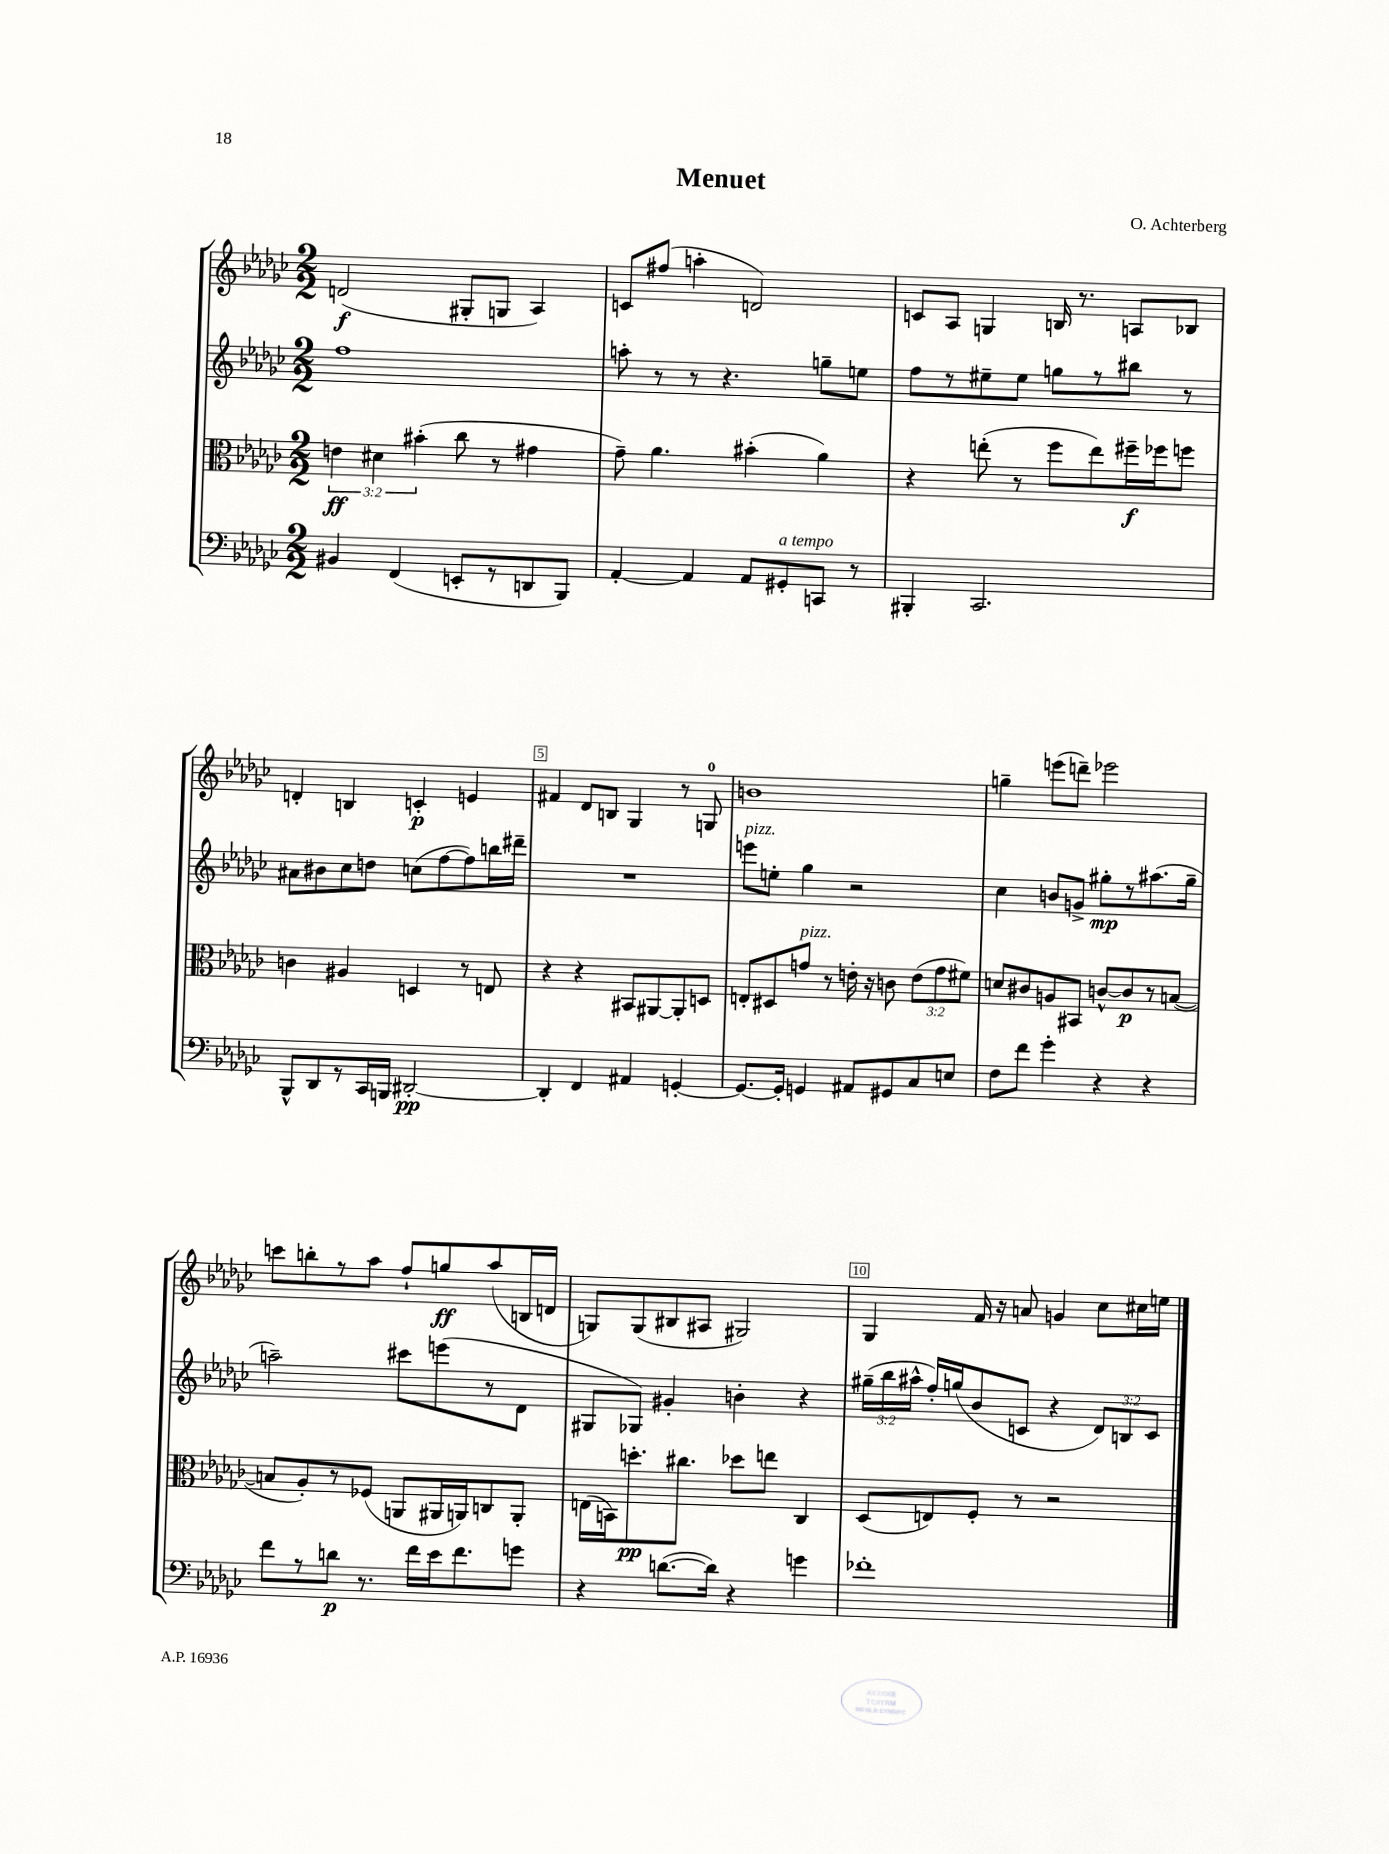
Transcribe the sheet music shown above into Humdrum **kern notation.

**kern	**kern	**kern	**kern
*staff4	*staff3	*staff2	*staff1
*clefF4	*clefC3	*clefG2	*clefG2
*k[b-e-a-d-g-c-]	*k[b-e-a-d-g-c-]	*k[b-e-a-d-g-c-]	*k[b-e-a-d-g-c-]
*M2/2	*M2/2	*M2/2	*M2/2
4BB#	6e	1ff	(2d
.	6d#	.	.
(4FF	.	.	.
.	(6b#'	.	.
8EE'	8cc-	.	8G#'
8r	8r	.	8G
8DD	4g#	.	4A-)
8BBB-)	.	.	.
=	=	=	=
[4AA-'	8g-~)	8aa'	8c
.	4.a-	8r	(8ff#
4AA-]	.	8r	4aa'
.	.	4.r	.
8AA-	(4b#'	.	2d)
8GG#'	.	.	.
8CC	4a-)	8gg~	.
8r	.	8ee	.
=	=	=	=
4BBB#'	4r	8ff	8c
.	.	8r	8A-
2.CC-	(8ee'	8ee#~	4G
.	8r	8ee#	.
.	8ff	8gg	16B
.	.	.	8.r
.	8ee)	8r	.
.	16ff#~	8bb#	8A
.	16ff-	.	.
.	8ff	8r	8B-
=	=	=	=
8BBB-^^	4c	8a#	4d'
8DD-	.	8b#	.
8r	4A#	8cc-	4B
16CC-	.	8dd	.
16BBB	.	.	.
[2DD#'	4D	(8cc	4c'
.	.	[8ff	.
.	8r	8ff])	4e
.	8E	16bb	.
.	.	16ddd#~	.
=	=	=	=
4DD#']	4r	1r	4f#
4FF	4r	.	8d-
.	.	.	8B
4AA#	8BB#	.	4G-
.	[8AA#	.	.
[4GG'	8AA#']	.	8r
.	8D	.	8G
=	=	=	=
8.GG_	8E'	8eee	1b
.	8D#	8ee'	.
16GG']	.	.	.
4GG	8g	4gg-	.
.	8r	.	.
8AA#	16e'	2r	.
.	16r	.	.
8GG#	8c	.	.
8C-	(12e	.	.
.	12g	.	.
8E	.	.	.
.	12f#)	.	.
=	=	=	=
8F	8d	4cc-	4gg~
8f	8c#	.	.
4g-'	8A	8b	(8eee
.	8BB#	8g^	8ddd~)
4r	[8c^^	8gg#'	2eee-
.	8c]	8r	.
4r	8r	(8.aa#	.
.	([8B	.	.
.	.	16gg#~	.
=	=	=	=
8f	8B]	2aa~)	8ccc
8r	8A-')	.	8bb'
8d	8r	.	8r
8.r	(8F-	.	8aa-
.	8AA	8ccc#	8ff`
16f	.	.	.
16e-	16AA#	(8eee	8gg
8.f	16AA)	.	.
.	8C	8r	(8aa-
8g	8AA'	8d-	16B
.	.	.	16d
=	=	=	=
4r	(16E	8G#	8G)
.	16BB)	.	.
.	8.dd'	8G-)	(8G
([8.d	.	4g#'	8B#
.	8.cc#	.	.
.	.	.	8A#
16d])	.	.	.
4r	8dd-	4b'	2G#)
.	8ee	.	.
4g	4C-	4r	.
=	=	=	=
1f-'	(8D-	(24gg#~	4G-
.	.	24bb-	.
.	.	24aa#^^	.
.	8E)	16ff')	.
.	.	(16gg	.
.	8F'	8b-	16f
.	.	.	16r
.	8r	8c	8a
.	2r	4r	4g
.	.	12d-)	8cc-
.	.	12B	.
.	.	.	16cc#
.	.	12c	.
.	.	.	16ee
==	==	==	==
*-	*-	*-	*-
